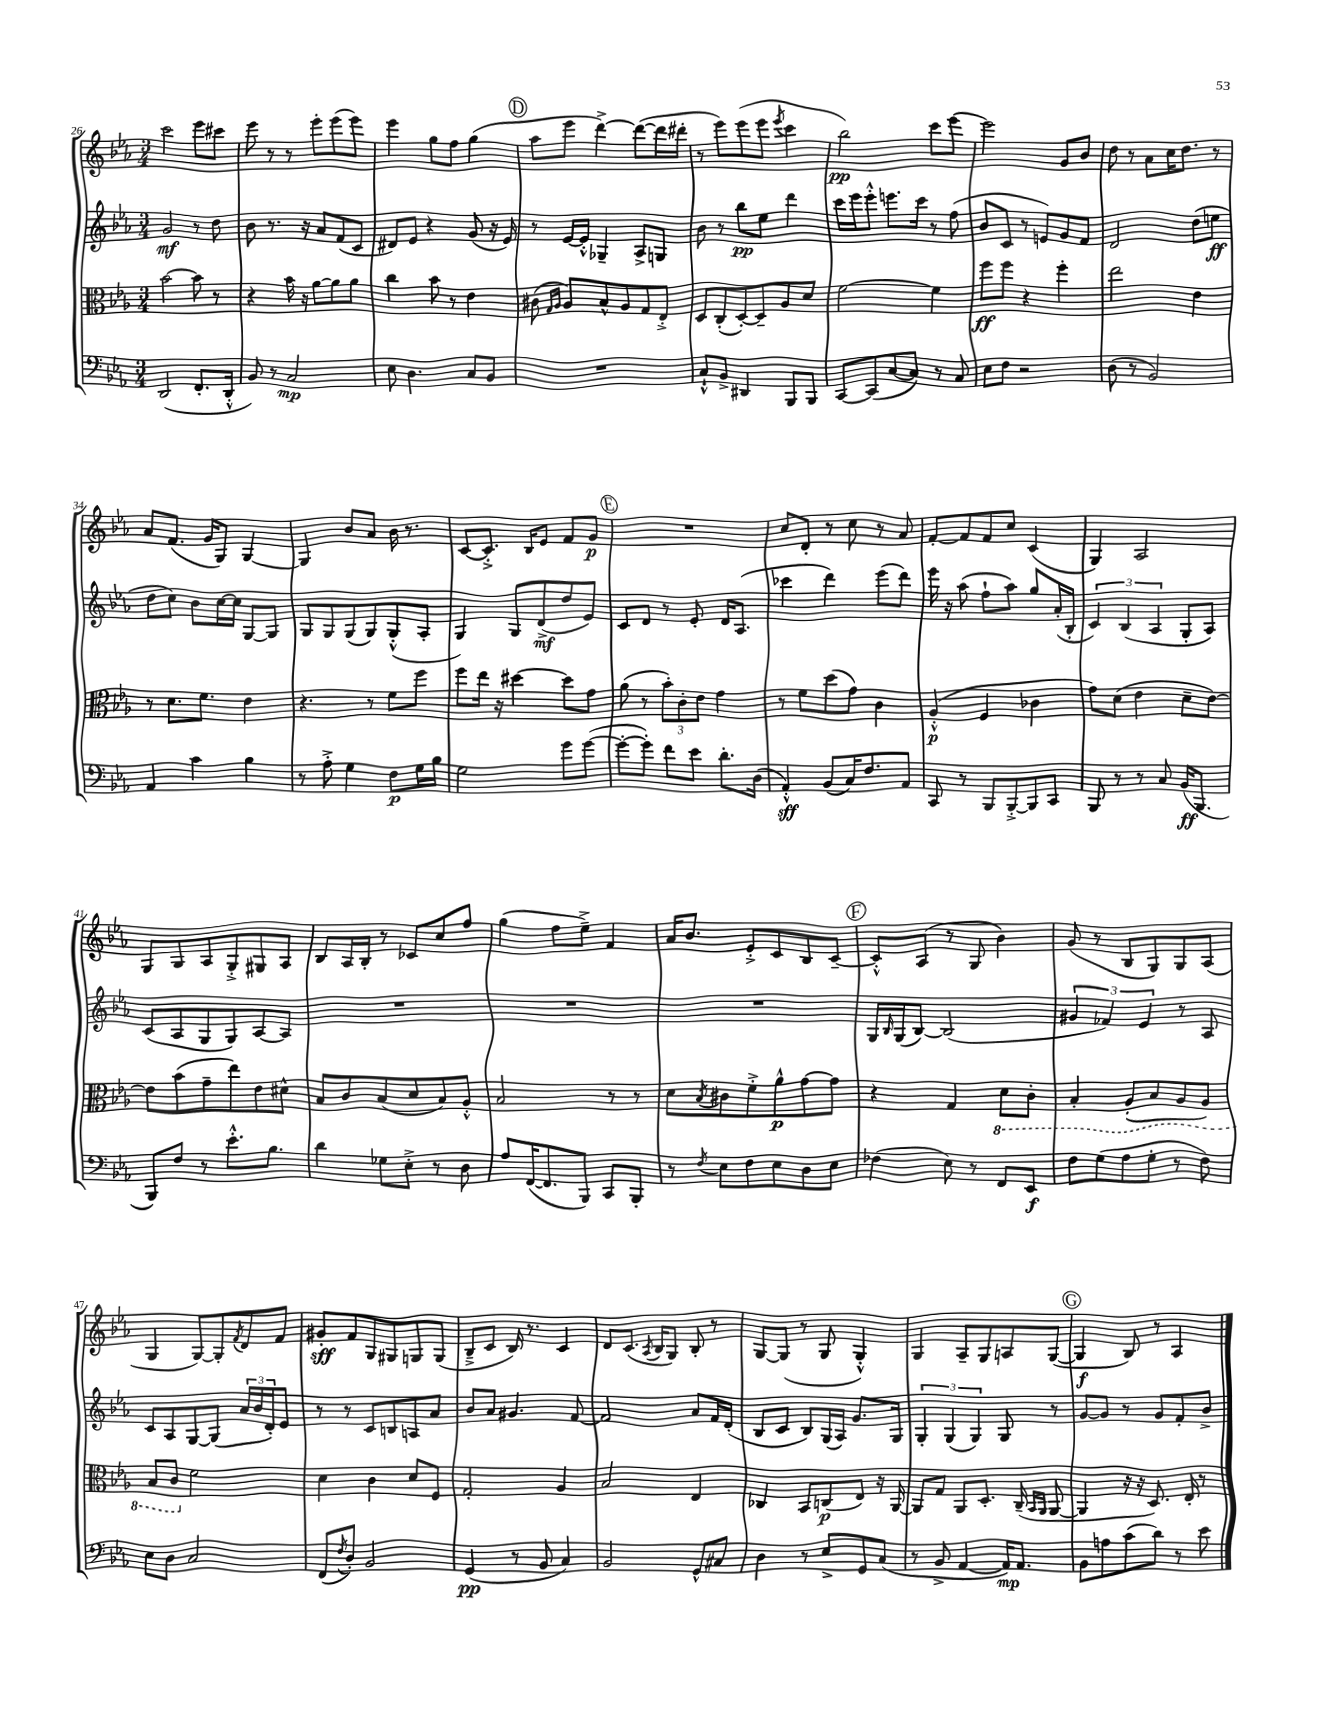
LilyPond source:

<<
\new StaffGroup <<
\new Staff = "s0" {
    \clef treble \key ees \major \numericTimeSignature \time 3/4
    c'''2 ees'''8 cis'''8 |
    ees'''8 r8 r8 ees'''8-. ees'''8( ees'''8) |
    ees'''4 g''8 f''8 g''4( |
    \mark \markup { \circle "D" } aes''8 ees'''8 d'''4~->) d'''8~( d'''16 dis'''16-. |
    r8 ees'''8) ees'''8( ees'''8 \acciaccatura { ees'''8 } c'''4 |
    bes''2\pp) c'''8 ees'''8~ |
    ees'''2 g'8 bes'8 |
    d''8 r8 aes'8 c''16 d''8. r8 |
    aes'8 f'8.( g'16 g8) g4~ |
    g4 bes'8 aes'8 bes'16 r8. |
    c'8~ c'8.-.-> bes16 ees'8 f'8 g'8\p |
    \mark \markup { \circle "E" } R2. |
    c''8 d'8-. r8 c''8 r8 aes'8 |
    f'8~-. f'8 f'8 c''8 c'4( |
    g4) aes2 |
    g8 g8 aes8 g8-.-> gis8 aes8 |
    bes8 aes16 bes16-. r8 ces'8 c''8 f''8 |
    g''4( f''8 ees''8--->) f'4 |
    aes'16 bes'8. ees'8-.-> c'8 bes8 c'8~-- |
    \mark \markup { \circle "F" } c'8-.-^ aes8( r8 g8 bes'4) |
    g'8( r8 bes8 g8) g8 aes8( |
    g4 g8~) g8-. \acciaccatura { f'8 } d'8 f'8 |
    gis'8-.\sff f'8 g8 gis8 g8 g8( |
    bes8---> c'8 bes16) r8. c'4 |
    d'8 c'8.( \acciaccatura { aes8 } bes16 g8) bes8-. r8 |
    g8~ g8( r8 g8 g4-.-^) |
    g4 aes8-- g8 a8 g8~( |
    \mark \markup { \circle "G" } g4\f bes8) r8 aes4 \bar "|." |
}
\new Staff = "s1" {
    \clef treble \key ees \major \numericTimeSignature \time 3/4
    g'2\mf r8 d''8 |
    bes'8 r8. r16 aes'8 f'8( c'8 |
    dis'8) ees'8 r4 g'8( r16 ees'16) |
    \mark \markup { \circle "D" } r8 ees'16~ ees'16-.-^ ges4-- aes8-> g8 |
    bes'8 r8 bes''8\pp ees''8 d'''4 |
    c'''16 ees'''16 ees'''8-.-^ e'''8. c'''16 r8 f''8( |
    bes'8 c'8 r8 e'8) g'8 f'8 |
    d'2 d''8( e''8\ff |
    d''8 c''8) bes'8 c''16~ c''16 g8~ g8 |
    g8 g8 g8( g8) g8-.-^( aes8-. |
    g4) g8 d'8->\mf( d''8 ees'8) |
    \mark \markup { \circle "E" } c'8 d'8 r8 ees'8-. d'16 aes8.( |
    ces'''4 d'''4) ees'''8( d'''8) |
    ees'''16 r16 aes''8( f''8-! aes''8) g''8 aes'16-.( bes16-. |
    \tuplet 3/2 { c'4) bes4( aes4 } g8-. aes8) |
    c'8( aes8 g8 g8) aes8~ aes8 |
    R2. |
    R2. |
    R2. |
    \mark \markup { \circle "F" } g16 \grace { bes16 } g16( bes8~) bes2( |
    \tuplet 3/2 { gis'4 fes'4) ees'4 } r8 aes8 |
    c'8 aes8 g8~ g8( \tuplet 3/2 { aes'16 bes'16 d'16-.) } ees'8 |
    r8 r8 c'8 b8 a8 aes'8 |
    bes'8 aes'8 gis'4. f'8~ |
    f'2 aes'8 f'16 d'16-.( |
    bes8 c'8 bes8) g16( aes16) g'8. g16 |
    \tuplet 3/2 { g4-. g4( g4) } g8 r8 |
    \mark \markup { \circle "G" } g'8~ g'8 r8 g'8 f'8-. bes'8-> \bar "|." |
}
\new Staff = "s2" {
    \clef alto \key ees \major \numericTimeSignature \time 3/4
    bes'2~ bes'8 r8 |
    r4 bes'16 r16 aes'8~ aes'8 aes'8 |
    c''4 bes'8 r8 ees'4 |
    \mark \markup { \circle "D" } cis'8( \grace { g16 aes16 } aes8) bes8-^ aes8 g8 ees8-.-> |
    d8 c8-.( d8~-.) d8-- aes8 d'8 |
    f'2~ f'4 |
    f''8\ff f''8 r4 f''4-. |
    ees''2 ees'4 |
    r8 d'8. f'8. ees'4 |
    r4. r8 f'8 f''8 |
    f''8 ees''16 r16 dis''4~ dis''8 g'8 |
    \mark \markup { \circle "E" } aes'8( r8 \tuplet 3/2 { bes'8-.) c'8-. ees'8 } g'4 |
    r8 f'8 d''8( g'8) c'4 |
    aes4-.-^\p( f4 ces'4 |
    g'8) d'8( ees'4 d'8-- ees'8~) |
    ees'8 bes'8( g'8-- ees''8) ees'8 dis'8-^ |
    bes8 c'8 bes8( d'8 bes8) aes8-.-^ |
    bes2 r8 r8 |
    d'8 \acciaccatura { bes8 } cis'8 f'8-.-> aes'8-^\p g'8~ g'8 |
    \mark \markup { \circle "F" } r4 g4 \ottava #-1 d8 c8-. |
    bes,4-. aes,8-.( bes,8 aes,8 aes,8) |
    bes,8 c8 \ottava #0 f'2 |
    d'4 c'4 d'8 f8 |
    g2-. aes4 |
    bes2 ees4 |
    ces4 bes,8 c8\p( ees8) r16 aes,16~ |
    aes,8 g8 aes,8 d8.-. c16--( \grace { bes,16 aes,16 } aes,8~ |
    \mark \markup { \circle "G" } aes,4 r16 r16 d8.) ees16-. r8 \bar "|." |
}
\new Staff = "s3" {
    \clef bass \key ees \major \numericTimeSignature \time 3/4
    d,2( f,8.-. d,16-.-^ |
    bes,8) r8 c2\mp |
    ees8 d4. c8 bes,8 |
    \mark \markup { \circle "D" } R2. |
    c8-!-^ bes,8-> dis,4 bes,,8 bes,,8 |
    c,8~ c,8( c8~ c8) r8 c8 |
    ees8 f8 r2 |
    d8( r8 bes,2) |
    aes,4 c'4 bes4 |
    r8 aes8-.-> g4 f8\p g16 bes16 |
    g2 g'8 g'8~( |
    \mark \markup { \circle "E" } g'8~-. g'8-.) f'8 ees'8 d'8.-. d16( |
    aes,4-.-^\sff) bes,8( c16) f8. aes,8 |
    c,8 r8 bes,,8 bes,,8~-.-> bes,,8 c,8 |
    bes,,8 r8 r8 c8 bes,16\ff( bes,,8. |
    bes,,8) f8 r8 ees'8.-.-^ bes8. |
    d'4 ges8 ees8-.-> r8 d8 |
    aes8 f,16~( f,8. bes,,8) c,8 bes,,8-. |
    r8 \acciaccatura { f8 } ees8 f8 ees8 d8 ees8 |
    \mark \markup { \circle "F" } fes4( ees8) r8 f,8 ees,8\f |
    f8 g8( aes8 g8-. r8 f8) |
    ees8 d8 c2 |
    f,8( \acciaccatura { f8 } d8-.) bes,2 |
    g,4\pp( r8 bes,8 c4) |
    bes,2 g,8-^ cis8 |
    d4 r8 ees8-> g,8 c8( |
    r8 bes,8-> aes,4~ aes,16\mp) aes,8. |
    \mark \markup { \circle "G" } bes,8 a8 c'8( d'8) r8 ees'8 \bar "|." |
}
>>
>>
\layout { \context { \Score currentBarNumber = #26 } }
